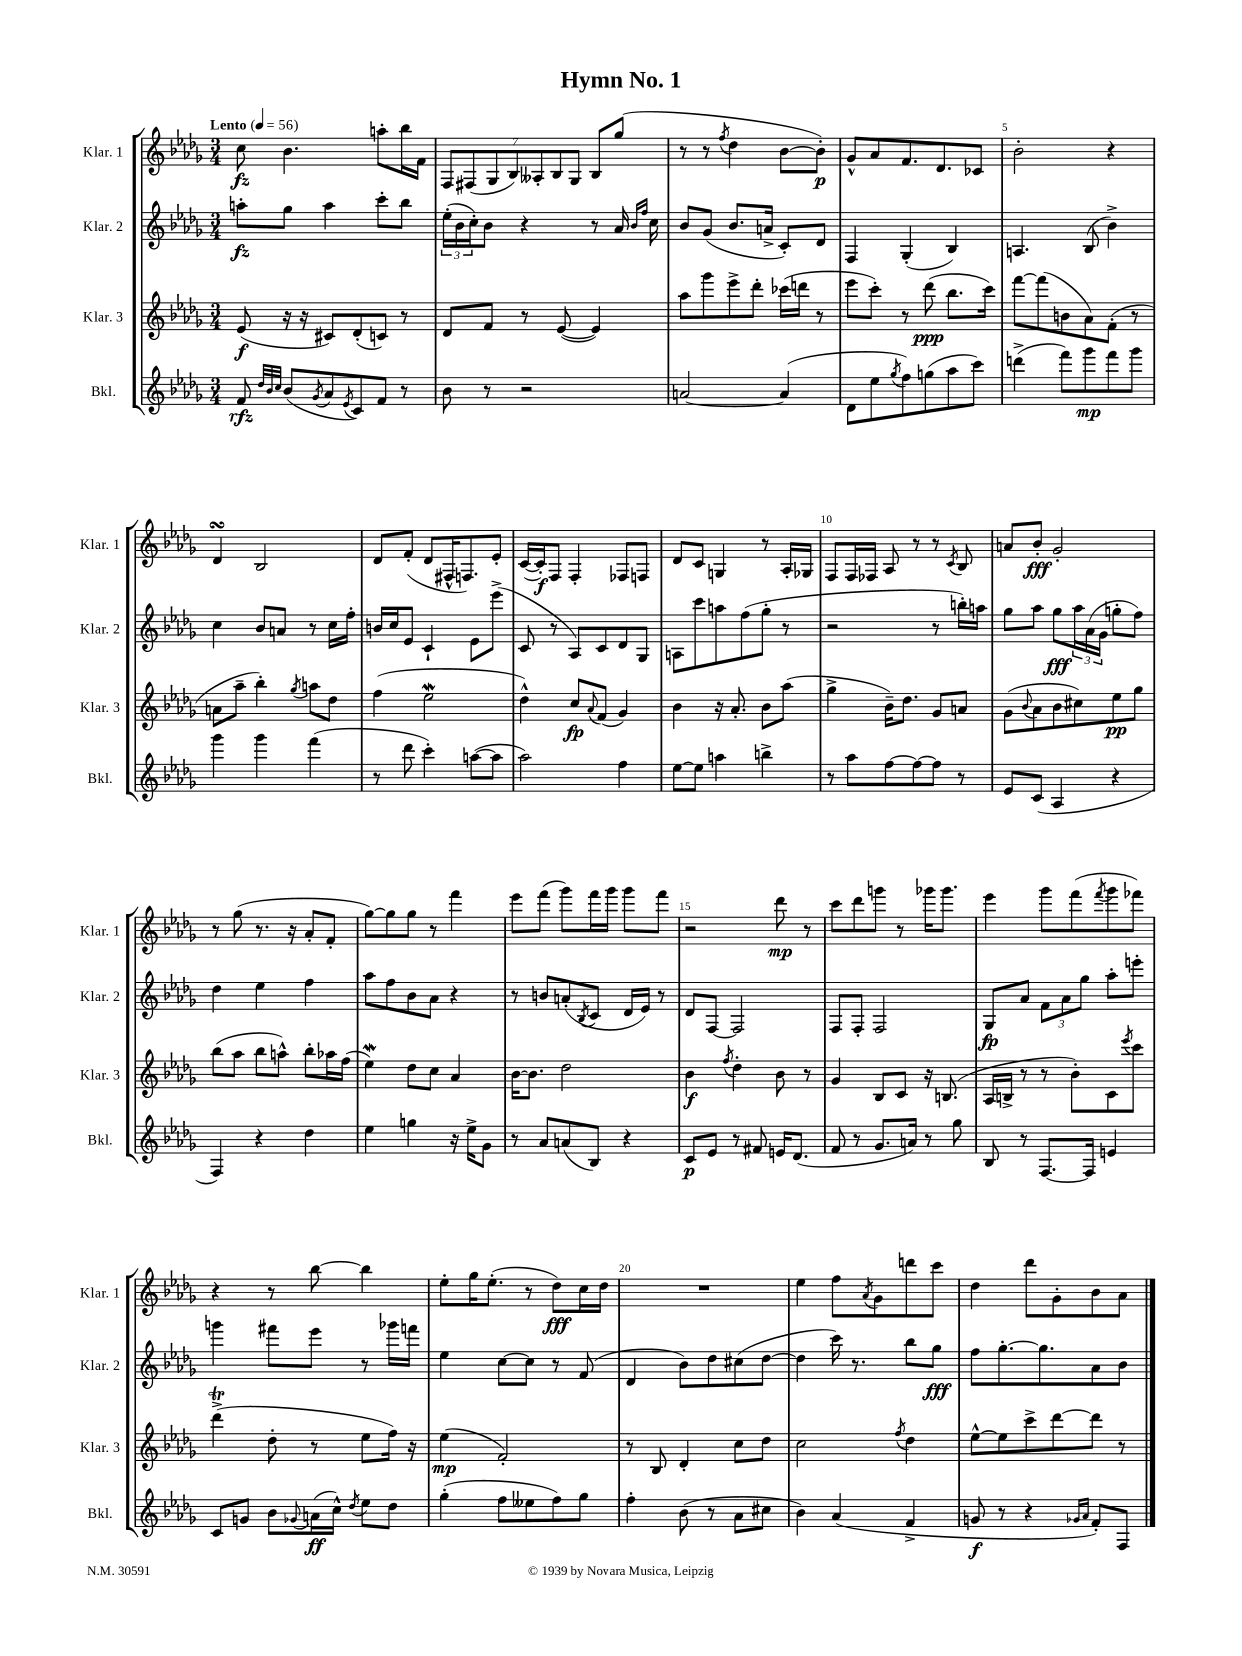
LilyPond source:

\header { title = "Hymn No. 1" }
<<
\new StaffGroup <<
\new Staff = "s0" \with { instrumentName = "Klar. 1" shortInstrumentName = "Klar. 1" } {
    \clef treble \key des \major \numericTimeSignature \time 3/4 \tempo "Lento" 4 = 56
    c''8\fz bes'4. a''8-. bes''16 f'16 |
    \tuplet 7/4 { f8 fis8( ges8 bes8) aeses8-. bes8 ges8 } bes8 ges''8( |
    r8 r8 \acciaccatura { f''8 } des''4 bes'8~ bes'8-.\p) |
    ges'8-^ aes'8 f'8. des'8. ces'8 |
    bes'2-. r4 |
    des'4\turn bes2 |
    des'8 f'8-.( des'8 fis16-^ f8.) ees'8-. |
    c'16~( c'16-.\f) f8 f4-. fes8 f8 |
    des'8 c'8 g4 r8 aes16-. ges16 |
    f8 f16 fes16 aes8 r8 r8 \acciaccatura { c'8 } bes8 |
    a'8 bes'8-.\fff ges'2-. |
    r8 ges''8( r8. r16 aes'8-. f'8-. |
    ges''8~) ges''8 ges''8 r8 f'''4 |
    ees'''8 f'''8( ges'''8) f'''16 ges'''16 ges'''8 f'''8 |
    r2 des'''8\mp r8 |
    c'''8 des'''8 g'''8 r8 ges'''16 ges'''8. |
    ees'''4 ges'''8 f'''8( \acciaccatura { f'''8 } ges'''8 fes'''8) |
    r4 r8 bes''8~ bes''4 |
    ees''8-. ges''16 ees''8.-.( r8 des''8\fff) c''16 des''16 |
    R2. |
    ees''4 f''8 \acciaccatura { aes'8 } ges'8 d'''8 c'''8 |
    des''4 des'''8 ges'8-. bes'8 aes'8 \bar "|." |
}
\new Staff = "s1" \with { instrumentName = "Klar. 2" shortInstrumentName = "Klar. 2" } {
    \clef treble \key des \major \numericTimeSignature \time 3/4
    a''8-.\fz ges''8 a''4 c'''8-. bes''8 |
    \tuplet 3/2 { ees''16-.( bes'16 c''16-.) } bes'8 r4 r8 aes'16 \grace { bes'16 f''16 } c''16 |
    bes'8 ges'8( bes'8. a'16-> c'8-.) des'8 |
    f4 ges4-.( bes4) |
    a4. bes8( bes'4->) |
    c''4 bes'8 a'8 r8 c''16 f''16-. |
    b'16 c''16 ees'8 c'4-! ees'8 ees'''8->( |
    c'8 r8 aes8) c'8 des'8 ges8 |
    a8 c'''8 a''8 f''8( ges''8-. r8 |
    r2 r8 b''16-.) a''16 |
    ges''8 aes''8 ges''8\fff \tuplet 3/2 { aes''16 aes'16( ges'16 } g''8-. f''8) |
    des''4 ees''4 f''4 |
    aes''8 f''8 bes'8 aes'8 r4 |
    r8 b'8 a'8-.( \acciaccatura { bes8 } c'8 des'16 ees'16) r8 |
    des'8 f8~ f2 |
    f8 f8-. f2 |
    ges8\fp aes'8 \tuplet 3/2 { f'8 aes'8 ges''8 } aes''8-. e'''8-. |
    g'''4 fis'''8 ees'''8 r8 ges'''16 f'''16 |
    ees''4 c''8~ c''8 r8 f'8( |
    des'4 bes'8) des''8 cis''8( des''8~ |
    des''4 c'''16) r8. bes''8 ges''8\fff |
    f''8 ges''8.~-. ges''8. aes'8 bes'8 \bar "|." |
}
\new Staff = "s2" \with { instrumentName = "Klar. 3" shortInstrumentName = "Klar. 3" } {
    \clef treble \key des \major \numericTimeSignature \time 3/4
    ees'8\f( r16 r16 cis'8) des'8-.( c'8) r8 |
    des'8 f'8 r8 ees'8~( ees'4) |
    aes''8 ges'''8 ees'''8-> des'''8-. ces'''16( d'''16 r8 |
    ees'''8 c'''8-.) r8 des'''8\ppp( bes''8. c'''16) |
    f'''8~ f'''8( b'8 aes'8) f'8-.( r8 |
    a'8 aes''8-- bes''4-.) \acciaccatura { ges''8 } a''8 des''8 |
    f''4( ees''2\mordent |
    des''4-^) c''8\fp \appoggiatura { aes'8 } f'8( ges'4) |
    bes'4 r16 aes'8.-. bes'8 aes''8( |
    ges''4-> bes'16--) des''8. ges'8 a'8 |
    ges'8( \appoggiatura { bes'8 } aes'8 bes'8 cis''8) ees''8\pp ges''8 |
    bes''8( aes''8 bes''8 a''8-^) bes''8-. aes''16 f''16( |
    ees''4\mordent) des''8 c''8 aes'4 |
    bes'16~ bes'8. des''2 |
    bes'4\f \acciaccatura { f''8 } des''4-. bes'8 r8 |
    ges'4 bes8 c'8 r16 b8.( |
    aes16 b16-> r8 r8 bes'8-.) c'8 \acciaccatura { ees'''8 } c'''8 |
    des'''4->\trill( des''8-. r8 ees''8 f''16) r16 |
    ees''4\mp( f'2-.) |
    r8 bes8 des'4-. c''8 des''8 |
    c''2 \acciaccatura { f''8 } des''4 |
    ees''8~-^ ees''8 c'''8-> des'''8~ des'''8 r8 \bar "|." |
}
\new Staff = "s3" \with { instrumentName = "Bkl." shortInstrumentName = "Bkl." } {
    \clef treble \key des \major \numericTimeSignature \time 3/4
    f'8\rfz \grace { des''32 bes'32 c''32 } bes'8( \acciaccatura { ges'8 } aes'8 \acciaccatura { ees'8 } c'8) f'8 r8 |
    bes'8 r8 r2 |
    a'2~ a'4( |
    des'8 ees''8 \acciaccatura { ges''8 } f''8) g''8( aes''8 c'''8) |
    d'''4->( f'''8) ges'''8\mp f'''8 ges'''8 |
    ges'''4 ges'''4 f'''4( |
    r8 des'''8 c'''4-.) a''8~( a''8 |
    aes''2) f''4 |
    ees''8~ ees''8 a''4 b''4-> |
    r8 aes''8 f''8~ f''8~ f''8 r8 |
    ees'8 c'8( aes4 r4 |
    f4) r4 des''4 |
    ees''4 g''4 r16 ees''16-> ges'8 |
    r8 aes'8 a'8( bes8) r4 |
    c'8\p ees'8 r8 fis'8 e'16 des'8.( |
    f'8 r8 ges'8. a'16) r8 ges''8 |
    bes8 r8 f8.~ f16 e'4 |
    c'8 g'8 bes'8 \appoggiatura { ges'8 } a'16\ff( c''16-^) \acciaccatura { des''8 } ees''8 des''8 |
    ges''4-.( f''8 eeses''8 f''8) ges''8 |
    f''4-. bes'8( r8 aes'8 cis''8 |
    bes'4) aes'4( f'4-> |
    g'8\f r8 r4 \grace { ges'16 aes'16 } f'8-.) f8 \bar "|." |
}
>>
>>
\layout { \context { \Score \override BarNumber.break-visibility = ##(#f #t #t) barNumberVisibility = #(every-nth-bar-number-visible 5) } }
